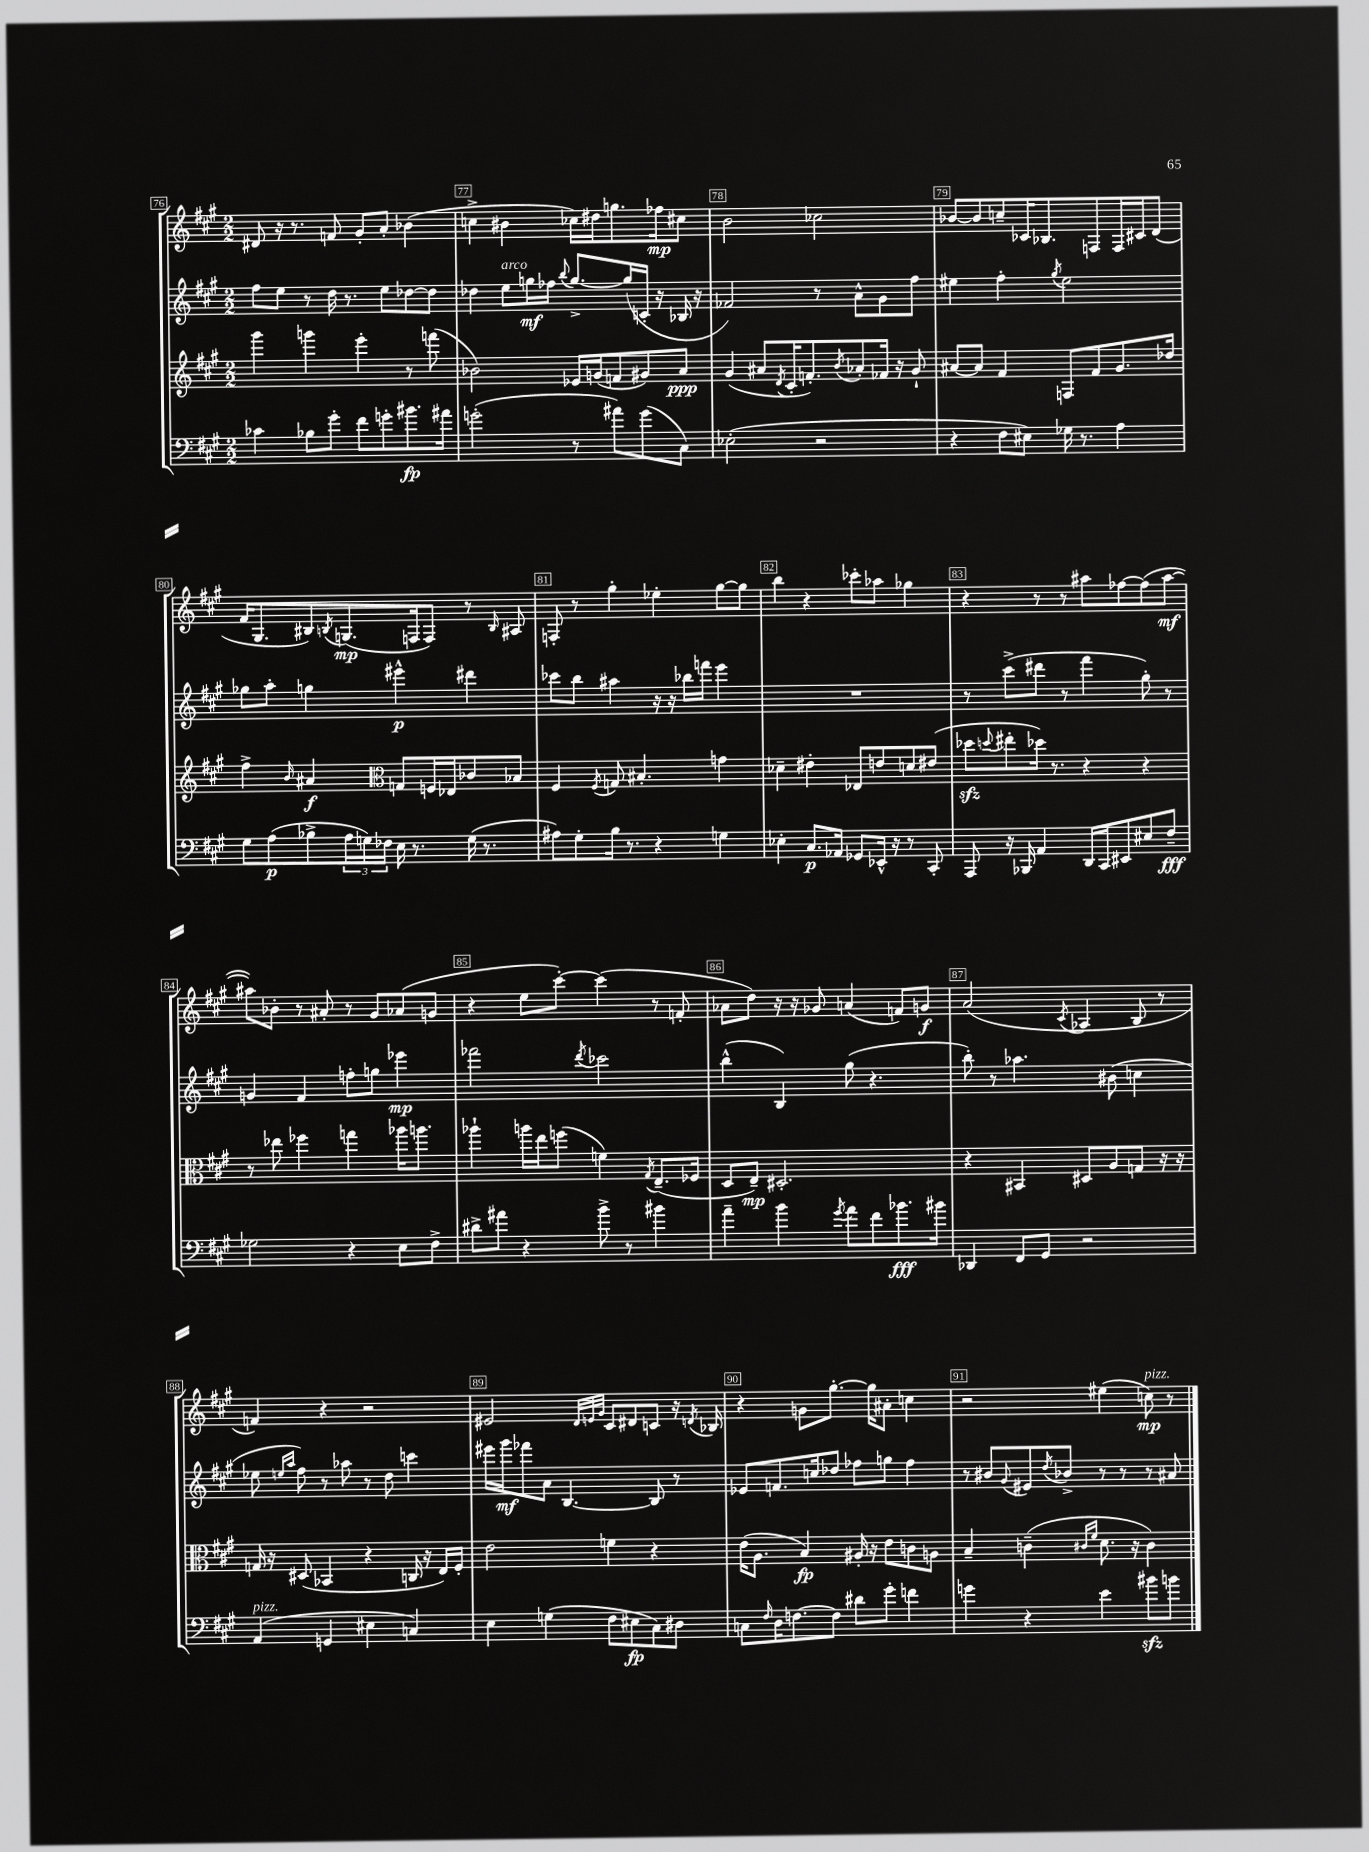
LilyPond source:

<<
\new StaffGroup <<
\new Staff = "s0" {
    \clef treble \key a \major \numericTimeSignature \time 2/2
    dis'8 r16 r8. f'8 gis'8-. a'8-. bes'4( |
    c''4-> bis'4 ces''16) dis''16 g''8. fes''16\mp cis''8 |
    b'2 ces''2 |
    bes'8~ bes'8 c''8-- ces'16 bes8. f8 f16 cis'16 d'8( |
    fis'16 gis8. bis8) \acciaccatura { b8 } g8.\mp( f16 f8) r8 \grace { b16 } ais8 |
    f8-. r8 gis''4-. ees''4-. gis''8~ gis''8 |
    b''4 r4 ces'''8-. aes''8 ges''4 |
    r4 r8 r8 ais''8 fes''8~ fes''8( ais''8~\mf |
    ais''8) bes'8-. r8 ais'8-. r8 gis'8 aes'8( g'8 |
    r4 e''8 cis'''8~-.) cis'''4( r8 f'8-. |
    aes'8 d''8) r16 r16 ges'8 a'4( f'8) g'8\f |
    a'2( \acciaccatura { cis'8 } aes4 b8 r8 |
    f'4) r4 r2 |
    eis'2 \grace { d'32 e'32 gis'32 } cis'8 dis'8 c'8 r16 \acciaccatura { d'8 } bes16 |
    r4 g'8 gis''8.~-. gis''16 ais'8-. c''4 |
    r2 eis''4( c''8\mp^\markup { \italic "pizz." }) r8 \bar "|." |
}
\new Staff = "s1" {
    \clef treble \key a \major \numericTimeSignature \time 2/2
    fis''8 e''8 r8 d''16 r8. e''8 des''8~ des''8 |
    des''4 e''8^\markup { \italic "arco" } g''16\mf fes''16 \appoggiatura { b''8 } g''8.~-> g''16( c'16-. r16 bes16 r16 |
    fes'2) r8 a'8-^ gis'8 fis''8 |
    eis''4 fis''4-. \acciaccatura { gis''8 } eis''2 |
    ges''8 a''8-. g''4 eis'''4-^\p dis'''4 |
    ces'''8 b''8 ais''4 r16 r16 bes''16 f'''16 e'''4 |
    R1 |
    r8 cis'''8->( dis'''8 r8 fis'''4 gis''8-.) r8 |
    g'4 fis'4 f''8-. g''8 ees'''4\mp |
    fes'''2 \acciaccatura { d'''8 } ces'''2 |
    b''4-^( b4) gis''8( r4. |
    b''8-.) r8 aes''4. bis'8( c''4 |
    ees''8 \grace { e''16 a''16 } fis''8) r8 aes''8 r8 d''8 c'''4 |
    eis'''16 gis'''16\mf fes'''8 a'8 b4.~ b8 r8 |
    ees'8 f'8. c''16 des''8 fes''8 g''8 fes''4 |
    r8 bis'8 \appoggiatura { gis'8 } eis'8 \acciaccatura { d''8 } bes'8-> r8 r8 r8 ais'8 \bar "|." |
}
\new Staff = "s2" {
    \clef treble \key a \major \numericTimeSignature \time 2/2
    gis'''4 g'''4 e'''4-. r8 f'''8( |
    bes'2) ees'16 g'16( f'8 gis'8) a'8\ppp |
    gis'4( ais'8 \acciaccatura { d'8 } cis'16-. f'8.-.) \acciaccatura { b'8 } aes'8-. fes'16 r16 gis'8-! |
    ais'8~ ais'8 fis'4 f8 fis'8 gis'8. des''16 |
    fis''4-> \grace { b'16 } ais'4\f \clef alto g8 f16 ees16 ces'8 bes8 |
    fis4 \acciaccatura { fis8 } g8 bis4.-. g'4 |
    des'4-- eis'4-. ees8 e'8 d'8 eis'8( |
    des''8\sfz \appoggiatura { d''8 } eis''8-. des''16) r8. r4 r4 |
    r8 ees''8 fes''4 g''4 aes''16 a''8. |
    aes''4-! a''16 e''16 f''8( f'4) \acciaccatura { gis8 } e8.--( fes16 |
    d8 e8--\mp) dis2.-. |
    r4 bis,4 dis8 a8 g8 r16 r16 |
    g16 r16 dis8( bes,4 r4 c16 r16 e16) fis16-. |
    e'2 f'4 r4 |
    e'16( a8. b4\fp) ais16-. r16 e'8 c'8 a8 |
    b4-- c'4--( \grace { cis'16 fis'16 } d'8. r16 cis'4) \bar "|." |
}
\new Staff = "s3" {
    \clef bass \key a \major \numericTimeSignature \time 2/2
    ces'4 bes8 gis'8-. fis'8 g'8-. bis'8.\fp ais'16 |
    g'2-.( r8 ais'8) g'8( cis8) |
    ees2-.( r2 |
    r4 fis8 eis8) ges16 r8. a4 |
    gis8 a8\p( bes8-> \tuplet 3/2 { a16 g16) fes16 } e16 r8. g16( r8. |
    ais8) gis8-. b16 r8. r4 g4 |
    ees4-. cis8.\p aes,16 ges,8 ees,16-^ r16 r8 cis,8-. |
    a,,8 r16 bes,,16 a,4 d,16 cis,16 eis,8 eis8 fis8--\fff |
    ges2 r4 e8 fis8-> |
    dis'8-> ais'8 r4 b'8-> r8 bis'4 |
    a'4-- b'4 \acciaccatura { gis'8 } a'8 fis'8 bes'8.\fff bis'16 |
    des,4 fis,8 gis,8 r2 |
    a,4^\markup { \italic "pizz." }( g,4 eis4 c4) |
    e4 g4( fis8 eis8\fp cis8) dis8 |
    c8 \grace { fis16 } d16 f8.~ f8 dis'8 gis'8-. f'4 |
    g'4 r4 e'4 bis'8\sfz b'8 \bar "|." |
}
>>
>>
\layout { \context { \Score currentBarNumber = #76 \override BarNumber.break-visibility = ##(#f #t #t) barNumberVisibility = #all-bar-numbers-visible \override BarNumber.stencil = #(make-stencil-boxer 0.1 0.3 ly:text-interface::print) } }
